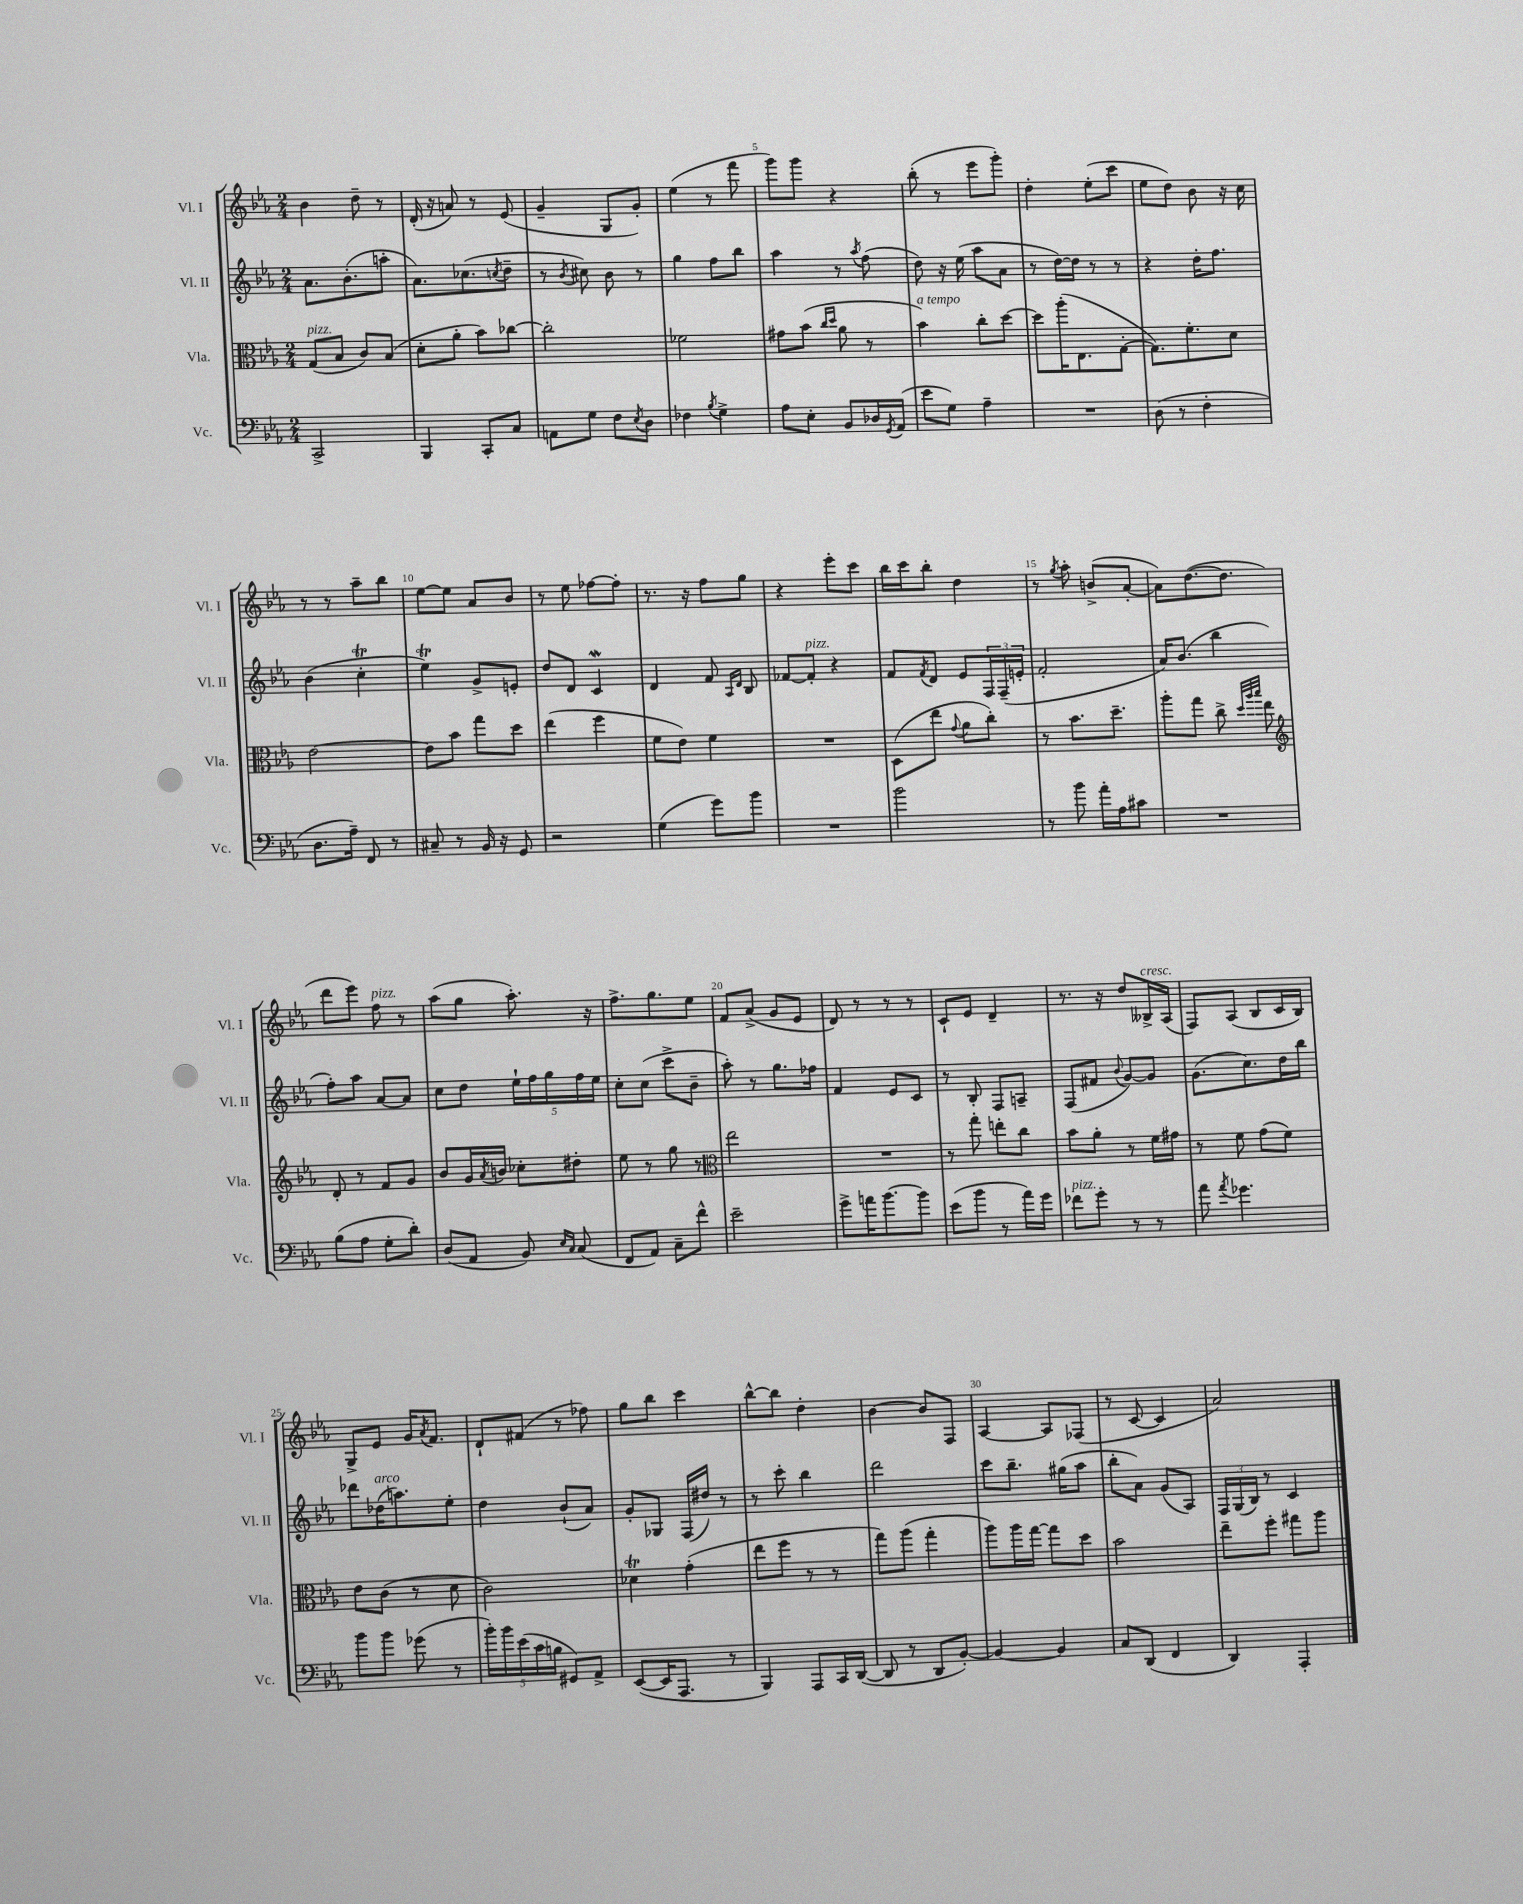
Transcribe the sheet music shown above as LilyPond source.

<<
\new StaffGroup <<
\new Staff = "s0" \with { instrumentName = "Vl. I" shortInstrumentName = "Vl. I" } {
    \clef treble \key ees \major \numericTimeSignature \time 2/4
    bes'4 d''8-- r8 |
    d'16-.( r16 a'8) r8 ees'8( |
    g'4-- g8 g'8-.) |
    ees''4( r8 f'''8 |
    g'''8) g'''8 r4 |
    bes''8-.( r8 ees'''8 g'''8-.) |
    d''4-. ees''8-.( c'''8 |
    ees''8 d''8) bes'8 r16 c''16 |
    r8 r8 aes''8-- bes''8 |
    ees''8~ ees''8 aes'8 bes'8 |
    r8 ees''8 fes''8~ fes''8-. |
    r8. r16 f''8 g''8 |
    r4 ees'''8-. c'''8 |
    bes''16 c'''16 bes''8-. d''4 |
    r8 \acciaccatura { g''8 } aes''8-. b'8->( aes'8~-. |
    aes'8) d''8.~( d''8. |
    d'''8 ees'''8) f''8^\markup { \italic "pizz." } r8 |
    aes''8( g''8 aes''8.-.) r16 |
    f''8.-> g''8. ees''8 |
    f'8 aes'8->( g'8 ees'8 |
    d'8) r8 r8 r8 |
    c'8-! ees'8 d'4-- |
    r8. r16 d''8 beses16->^\markup { \italic "cresc." } aes16( |
    f8) aes8( bes8 c'16 bes16) |
    g8-> ees'8 g'16 \acciaccatura { aes'8 } f'8. |
    d'8-! fis'8( r8 fes''8) |
    g''8 bes''8 c'''4 |
    bes''8~-^ bes''8 d''4-. |
    bes'4~ bes'8 f8 |
    aes4~ aes8 fes8( |
    r8 c'8~ c'4 |
    aes'2) \bar "|." |
}
\new Staff = "s1" \with { instrumentName = "Vl. II" shortInstrumentName = "Vl. II" } {
    \clef treble \key ees \major \numericTimeSignature \time 2/4
    aes'8. bes'8.-.( a''8-. |
    aes'8.) ces''8.( \acciaccatura { c''8 } d''8-- |
    r8 \acciaccatura { bes'8 } cis''8) bes'8 r8 |
    g''4 f''8 bes''8 |
    aes''4 r8 \acciaccatura { aes''8 } f''8( |
    d''8) r16 ees''16( aes''8 aes'8 |
    r8 d''16~) d''16 r8 r8 |
    r4 d''16-. f''8. |
    bes'4( c''4-.\trill |
    ees''4\trill) g'8-> e'8-. |
    d''8 d'8 c'4\mordent |
    d'4 f'8 \grace { aes16 d'16 } bes8 |
    fes'8~ fes'8-.^\markup { \italic "pizz." } r4 |
    f'8 \acciaccatura { f'8 } d'8 ees'8 \tuplet 3/2 { f16 f16--( e'16-. } |
    f'2-. |
    aes'16) bes'8.( bes''4 |
    f''8-.) aes''8 aes'8~ aes'8 |
    c''8 d''8 \tuplet 5/4 { ees''16-! f''16 g''16 f''16 ees''16 } |
    c''8-. c''8( c'''8-> bes'8-- |
    aes''8-.) r8 g''8. fes''16 |
    f'4 ees'8 c'8 |
    r8 bes8-. f8 a8-- |
    f8( fis'8 \appoggiatura { bes'8 } g'8~) g'8 |
    g'8.( c''8.) d''16 bes''16 |
    des'''8 des''16^\markup { \italic "arco" }( a''8.) ees''8-. |
    d''4 bes'8-!( aes'8) |
    g'8-. ges8 f16( dis''16) r8 |
    r8 c'''8-. bes''4 |
    d'''2 |
    c'''8 bes''8.-- gis''16( aes''8 |
    bes''8-. aes'8) g'8( aes8) |
    \tuplet 3/2 { f16 g16( bes16) } r8 c'4 \bar "|." |
}
\new Staff = "s2" \with { instrumentName = "Vla." shortInstrumentName = "Vla." } {
    \clef alto \key ees \major \numericTimeSignature \time 2/4
    g8^\markup { \italic "pizz." }( bes8 c'8) bes8( |
    d'8-. aes'8-. bes'8) ces''8~ |
    ces''2-. |
    fes'2 |
    gis'8 bes'8( \grace { c''16 d''16 } aes'8 r8 |
    bes'4^\markup { \italic "a tempo" }) c''8-. d''8~ |
    d''8 aes''16-.( ees8. g8~-. |
    g8.) f'8.-. d'8 |
    ees'2~ |
    ees'8 bes'8 g''8 d''8 |
    ees''4( f''4 |
    f'8 ees'8) f'4 |
    R2 |
    d8( ees''8 \appoggiatura { g'8 } aes'8 c''8-.) |
    r8 bes'8. d''8.-- |
    aes''8-. g''8 c''8-> \grace { d''32 aes''32 bes''32 } ees''8 |
    \clef treble d'8-. r8 f'8 g'8 |
    bes'8 g'16 \acciaccatura { aes'8 } b'16 ces''8-. dis''8-. |
    ees''8 r8 g''8 r8 |
    \clef alto ees''2 |
    R2 |
    r8 g''8-. e''8-. c''8 |
    bes'8 aes'8-. r8 f'16 gis'16 |
    r8 f'8 g'8( f'8) |
    ees'8 c'8( r8 d'8 |
    c'2) |
    des'4\trill g'4-.( |
    ees''8 f''8 r8 r8 |
    g''8) aes''8( g''4-. |
    aes''8) aes''16 g''16~ g''8 d''8 |
    bes'2 |
    ees''8-- f''8-. gis''8 aes''8 \bar "|." |
}
\new Staff = "s3" \with { instrumentName = "Vc." shortInstrumentName = "Vc." } {
    \clef bass \key ees \major \numericTimeSignature \time 2/4
    c,2-> |
    bes,,4 c,8-. c8 |
    a,8 g8 f8 \acciaccatura { ees8 } d8 |
    fes4 \acciaccatura { bes8 } g4-> |
    aes8 ees8-. bes,8 des16 \acciaccatura { g,8 } aes,16( |
    ees'8 g8) aes4-- |
    R2 |
    d8( r8 f4-. |
    d8. aes16--) f,8 r8 |
    cis8-- r8 bes,16 r16 g,8 |
    r2 |
    g4( g'8) bes'8 |
    R2 |
    bes'2 |
    r8 bes'8 aes'16-. aes16 cis'8 |
    R2 |
    bes8( aes8 g8-. d'8-.) |
    d8( aes,8 bes,8) \grace { ees16 c16 } c8( |
    f,8 aes,8) c8-- f'8-^ |
    ees'2-- |
    g'8-> a'16 bes'8.~ bes'8 |
    ees'8( bes'8 r8 aes'16) g'16 |
    fes'8^\markup { \italic "pizz." } g'8-. r8 r8 |
    aes'8 \acciaccatura { aes'8 } ges'4. |
    bes'8 bes'8 ges'8( r8 |
    \tuplet 5/4 { bes'16-.) bes'16 ees'16( c'16 b16 } gis,8) aes,8-> |
    ees,8~( ees,16 aes,,8. r8 |
    bes,,4) aes,,8 c,16 d,16~( |
    d,8 r8 d,8 bes,8~-.) |
    bes,4~ bes,4 |
    c8 d,8( f,4 |
    d,4) aes,,4-. \bar "|." |
}
>>
>>
\layout { \context { \Score \override BarNumber.break-visibility = ##(#f #t #t) barNumberVisibility = #(every-nth-bar-number-visible 5) } }
